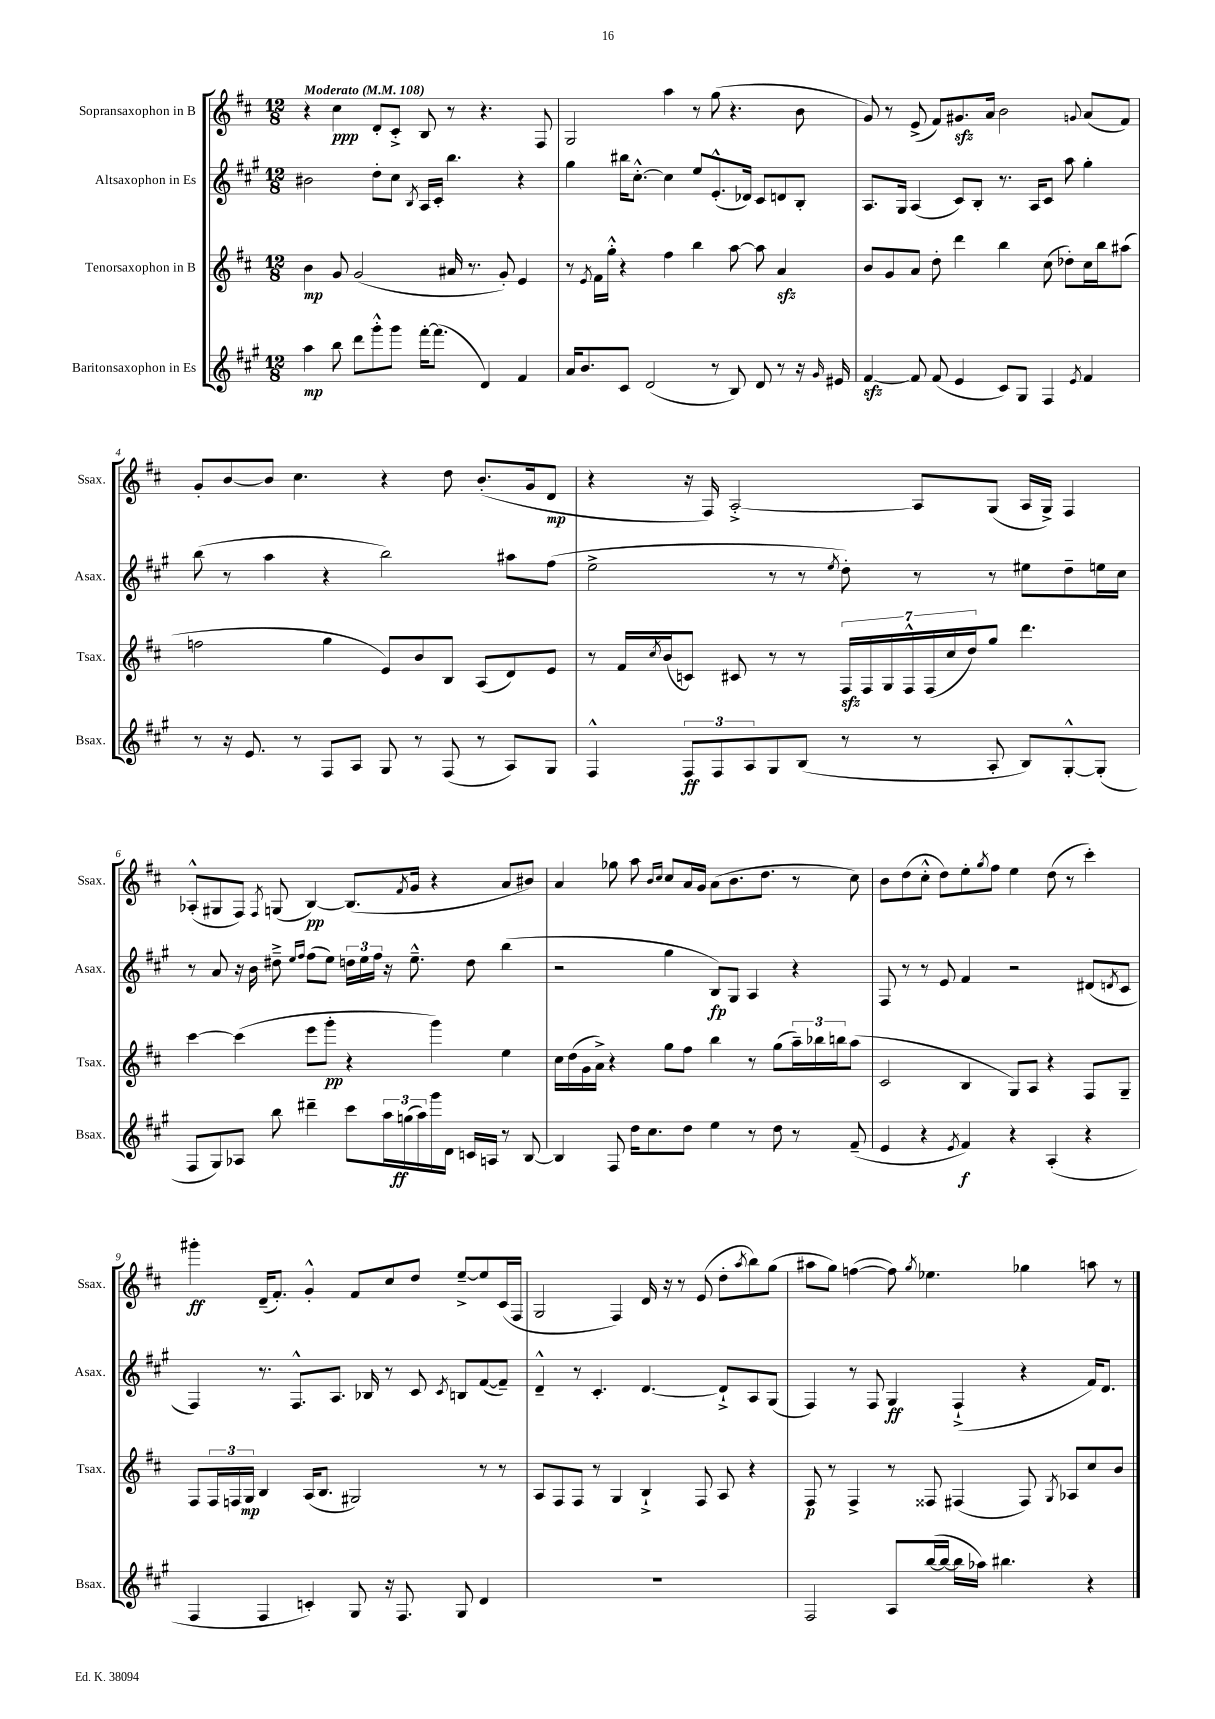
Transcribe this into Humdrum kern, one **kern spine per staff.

**kern	**kern	**kern	**kern
*staff4	*staff3	*staff2	*staff1
*clefG2	*clefG2	*clefG2	*clefG2
*k[f#c#g#]	*k[f#c#]	*k[f#c#g#]	*k[f#c#]
*M12/8	*M12/8	*M12/8	*M12/8
*MM108	*MM108	*MM108	*MM108
4aa	4b	2b#	4r
8bb	8g	.	4cc#
8ddd	(2g	.	.
8ggg#'^^	.	8dd'	8d'
8ggg#	.	8cc#	8c#'^
.	.	8qB	.
[16fff#'	.	16A	8B
(8.fff#]	.	16c#'	.
.	16a#	4.bb	8r
.	8.r	.	.
4d)	.	.	4.r
.	8g')	.	.
4f#	4e	4r	.
.	.	.	8F#
=	=	=	=
16a	8r	4gg#	2G
8.b	.	.	.
.	8qe	.	.
.	16f#	.	.
.	16gg'^^	.	.
8c#	4r	16bb#	.
.	.	[8.cc#'^^	.
(2d	.	.	.
.	4ff#	4cc#]	4aa
.	4bb	8ee	8r
8r	.	(8.e'^^	(8gg
8B)	[8aa	.	4.r
.	.	16d-)	.
8d	8aa]	8c#	.
8r	4a	8d	.
16r	.	8B'	8b
16qqg#	.	.	.
16e#	.	.	.
=	=	=	=
[4f#	8b	8.A	8g)
.	8g	.	8r
.	.	16G#	.
8f#]	8a	(4A	(8e^
(8f#	8dd'	.	8f#)
4e	4ddd	8c#)	8.g#
.	.	8B'	.
.	.	.	16a
8c#)	4bb	8.r	2b
8G#	.	.	.
.	.	16A	.
4F#	(8cc#	8c#	.
.	8dd-')	8aa	.
8qe	.	.	8qqg
4f#	16cc#	4gg#'	(8a
.	16bb	.	.
.	(8aa#	.	8f#)
=	=	=	=
8r	2ff	(8bb	8g'
16r	.	8r	[8b
8.e	.	.	.
.	.	4aa	8b]
8r	.	.	4.cc#
8F#	4gg	4r	.
8A	.	.	.
8G#	8e)	2bb)	4r
8r	8b	.	.
(8F#	8B	.	8dd
8r	(8A	.	(8.b'
8A)	8d)	8aa#	.
.	.	.	16g
8G#	8e	(8ff#	8d
=	=	=	=
4F#^^	8r	2ee^	4r
.	16f#	.	.
.	8qcc#	.	.
.	(16b	.	.
12F#	8c)	.	16r
.	.	.	16F#)
12F#	.	.	.
.	8c#	.	[2A'^
12A	.	.	.
8G#	8r	8r	.
(8B	8r	8r	.
.	.	8qee	.
8r	28F#	8dd')	.
.	28F#	.	.
.	28G	.	.
.	28F#^^	.	.
8r	.	8r	8A]
.	(28F#	.	.
.	28cc#	.	.
.	28dd)	.	.
8A'	8gg	8r	(8G
8B)	4.ddd	8ee#	16A
.	.	.	16G^)
[8G#'^^	.	8dd~	4F#
(8G#']	.	16ee	.
.	.	16cc#	.
=	=	=	=
8F#	[4ccc#	8r	(8A-'^^
8G#)	.	8a	8G#
8A-	(4ccc#]	16r	8F#)
.	.	16b	.
.	.	.	8qF#
8bb	.	8dd#~^	(8G
.	.	16qqee	.
.	.	16qqff#	.
4ddd#~	8eee	(8ff#	[4B)
.	8ggg'	8ee)	.
8ccc#	4r	24dd	(8.B]
.	.	24ee	.
.	.	24ff#	.
24aa	.	16r	.
(24gg	.	.	.
.	.	.	8qf#
.	.	8.ee~^^	16g
24aa)	.	.	.
16ggg#	4ggg)	.	4r
16d	.	.	.
16c	.	8dd	.
16A	.	.	.
8r	4ee	(4bb	8a
[8B	.	.	8b#)
=	=	=	=
4B]	16cc#	2r	4a
.	(16dd	.	.
.	16g	.	.
.	16a^)	.	.
8F#	4r	.	8gg-
16dd	.	.	8aa
8.cc#	.	.	.
.	.	.	16qqb
.	.	.	16qqcc#
.	8gg	4gg#	8cc#
8dd	8ff#	.	16a
.	.	.	16g
4ee	4bb	8B)	(8a
.	.	8G#	8.b
8r	8r	4A	.
.	.	.	8.dd
8dd	(8gg	.	.
8r	24aa~)	4r	8r
.	24bb-	.	.
.	24bb	.	.
(8f#~	(8aa	.	8cc#)
=	=	=	=
4e	2c#	8F#	8b
.	.	8r	(8dd
4r	.	8r	8cc#'^^
.	.	8e	8dd)
8qe	.	.	.
4f#)	4B	4f#	8ee'
.	.	.	8qgg
.	.	.	8ff#
4r	8G)	2r	4ee
.	8A	.	.
(4A'	4r	.	(8dd
.	.	.	8r
4r	8F#	(8d#	4ccc#')
.	.	8qd	.
.	8G~	8c#	.
=	=	=	=
4F#	8F#	4F#)	4ggg#'
.	24F#	.	.
.	24F	.	.
.	24G	.	.
4F#	4B	8.r	(16d~
.	.	.	8.f#')
.	.	8.F#^^	.
4c')	(16A	.	4g'^^
.	8.B	.	.
.	.	8.A	.
8G#	2G#)	.	8f#
.	.	16B-	.
16r	.	8r	8cc#
8.F#	.	.	.
.	.	8c#	8dd
.	.	8qc#	.
8G#	.	8B	[8ee~^
4d	8r	([8f#	8ee]
.	8r	8f#~])	(16c#
.	.	.	16F#
=	=	=	=
1.r	8A	4d~^^	2G
.	8F#	.	.
.	8F#	8r	.
.	8r	4.c#'	.
.	4G	.	4F#)
.	4B`^	[4.d	16d
.	.	.	16r
.	.	.	8r
.	8F#	.	(8e
.	8A	8d`^]	8dd'
.	.	.	8qaa
.	4r	8A	8bb)
.	.	(8G#	(8gg
=	=	=	=
2F#	8F#	4F#)	8aa#
.	8r	.	8gg)
.	4F#^	8r	([4ff
.	.	8F#	.
8A	8r	4G#	8ff])
.	.	.	8qgg
([16bb	8F##	.	4.ee-
16bb_	.	.	.
16bb]	(4F#	(4F#`^	.
16aa-)	.	.	.
4.bb#	.	.	.
.	8F#)	4r	4gg-
.	8qG	.	.
.	8A-	.	.
4r	8cc#	16f#)	8aa
.	.	8.d	.
.	8b	.	8r
==	==	==	==
*-	*-	*-	*-
